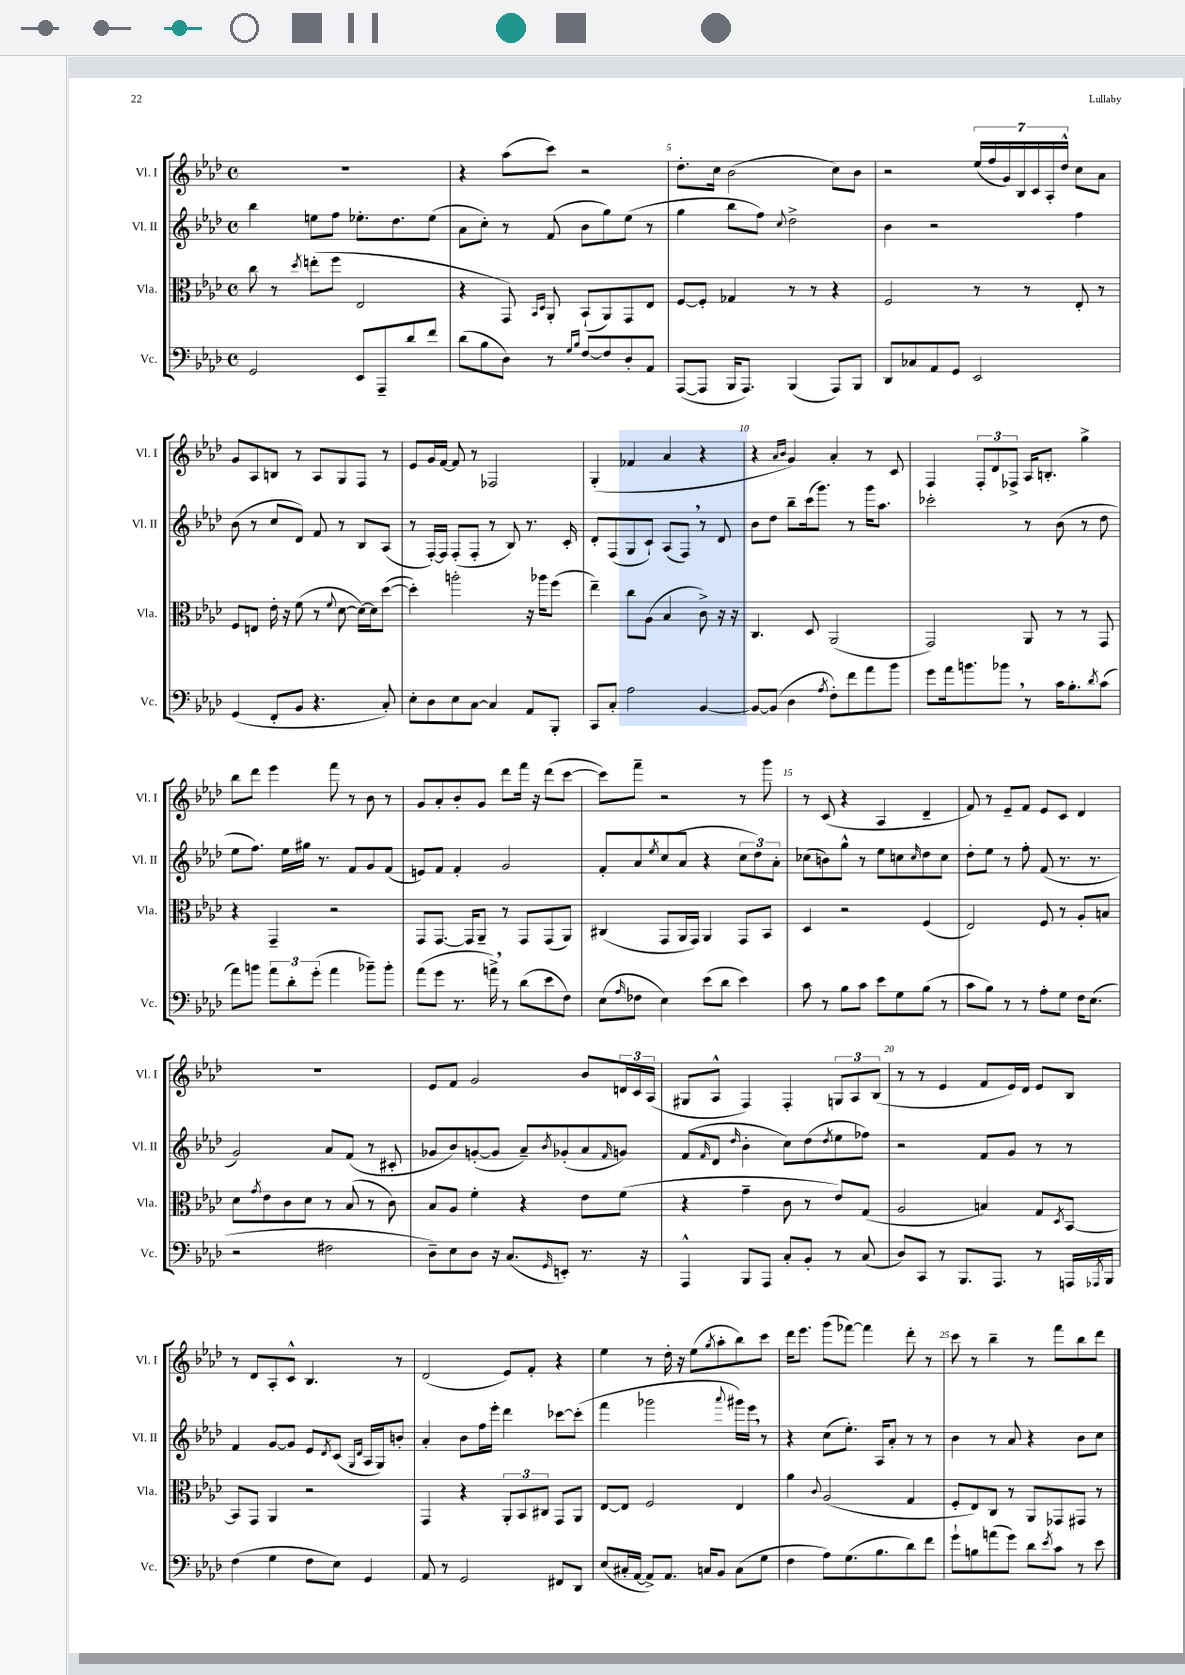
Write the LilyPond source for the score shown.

<<
\new StaffGroup <<
\new Staff = "s0" \with { instrumentName = "Vl. I" shortInstrumentName = "Vl. I" } {
    \clef treble \key aes \major \defaultTimeSignature \time 4/4
    R1 |
    r4 aes''8( c'''8) r2 |
    des''8.-. c''16 bes'2( c''8) bes'8 |
    r2 \tuplet 7/4 { ees''16( f''16 g'16) bes16 c'16 aes16-. des''16-^ } c''8 aes'8 |
    g'8 aes8 b8 r8 aes8 g8 f8 r8 |
    ees'8 g'16 f'16~ f'8 r8 fes2 |
    g4-.( fes'4 aes'4 r4 |
    r4 \grace { aes'16 bes'16 } g'4) aes'4-. r8 c'8 |
    f4 \tuplet 3/2 { f8-. des'8 fes8-> } aes16 b8.-. g''4-> |
    bes''8 des'''8 ees'''4 f'''8 r8 bes'8 r8 |
    g'8 aes'8-. bes'8-. g'8 des'''8 f'''16 r16 des'''8( c'''8~ |
    c'''8) f'''8-- r2 r8 g'''8 |
    r8 c'8( r4 aes4 des'4-- |
    f'8) r8 ees'8-- f'8 ees'8 c'8 des'4 |
    R1 |
    ees'8 f'8 g'2 bes'8 \tuplet 3/2 { d'16 c'16 aes16( } |
    gis8 aes8-^ f4) f4-. \tuplet 3/2 { g8 aes8 bes8( } |
    r8 r8 ees'4 f'8 ees'16) des'16 ees'8 bes8 |
    r8 des'8 aes8-. c'8-^ bes4. r8 |
    des'2( ees'8) f'8-. r4 |
    ees''4 r8 des''16-. r16 ees''8( \acciaccatura { g''8 } aes''8-. bes''8) c'''8 |
    des'''16 ees'''8. g'''8( fes'''8~) fes'''4 des'''8-. r8 |
    c'''8 r8 bes''4-- r8 f'''8 bes''8 des'''8 \bar "|." |
}
\new Staff = "s1" \with { instrumentName = "Vl. II" shortInstrumentName = "Vl. II" } {
    \clef treble \key aes \major \defaultTimeSignature \time 4/4
    bes''4 e''8 f''8 ees''8.-. des''8. ees''8( |
    aes'8 c''8-.) r8 f'8( bes'8 g''8) ees''8( r8 |
    g''4 bes''8 f''8) \appoggiatura { c''8 } des''2-> |
    bes'4 r2 f''4 |
    bes'8( r8 c''8 des'8) f'8 r8 bes8 aes8( |
    r8 f16~-.) f16 f8-.( f8-. r8 bes8) r8. c'16-. |
    des'8-. f8( g8 c'8-!) aes8( f8) \breathe r8 des'8 |
    bes'8 des''8 bes''8-- c'''16( g'''8.) r8 g'''16 aes''8. |
    ces'''2-. r8 bes'8( r8 des''8 |
    ees''8 f''8.) ees''16 gis''16 r8. f'8 g'8 f'8( |
    e'8) f'8 f'4-. g'2 |
    f'8-. aes'8 \acciaccatura { ees''8 } c''8( aes'8 r4 \tuplet 3/2 { c''8 des''8) aes'8-. } |
    ces''8( b'8) g''8-^ r8 ees''8 c''8 \grace { c''16 } des''8 c''8 |
    des''8-. ees''8 r8 f''8-. f'8( r8. r8. |
    g'2) aes'8 f'8( r8 cis'8-. |
    ges'8 bes'8) g'8~-.( g'8 aes'8--) \acciaccatura { bes'8 } ges'8-.( aes'8 \grace { f'16 } g'8) |
    f'8( \grace { f'16 } des'8 \grace { des''16 } bes'4-. c''8) des''8( \acciaccatura { des''8 } ees''8 fes''8) |
    r2 f'8 g'8 r8 r8 |
    f'4 g'8~ g'8 ees'8 \acciaccatura { des'8 } c'8( \grace { g16 des'16 } aes16 g16) b'8-. |
    aes'4-. bes'8 f''16 ees'''16-. des'''4 ces'''8~ ces'''8-.( |
    f'''4 ges'''2 \appoggiatura { aes'''8 } gis'''16) ees'''16 \breathe r8 |
    r4 c''8( ees''8.-.) aes16 aes'8-. r8 r8 |
    bes'4 r8 aes'8 r4 bes'8 c''8 \bar "|." |
}
\new Staff = "s2" \with { instrumentName = "Vla." shortInstrumentName = "Vla." } {
    \clef alto \key aes \major \defaultTimeSignature \time 4/4
    c''8 r8 \acciaccatura { des''8 } e''8-.( f''8 ees2 |
    r4 g,8) \grace { bes,16 des16 } aes,8-. bes,8-!( aes,8) g,8 ees8 |
    f8~ f8-. ges4 r8 r8 r4 |
    f2 r8 r8 ees8-. r8 |
    f8 e8 ees'16-. r16 f'8( r8 \appoggiatura { f'8 } des'8~ des'16~) des'16 des''8~( |
    des''4-.) a''2-. r16 aes''16 f''8( |
    ees''4--) c''8 aes8( bes4 c'8->) r16 r16 |
    c4. des8 aes,2( |
    g,2) aes,8 r8 r8 g,8 |
    r4 g,4-- r2 |
    g,8 g,8.~ g,16 aes,8-- r8 g,8 g,8( aes,8) |
    cis4( g,8 aes,16 g,16) aes,4 g,8 bes,8 |
    des4 r2 f4( |
    ees2) f8 r8 aes8-. b8 |
    des'8 \acciaccatura { g'8 } ees'8 c'8 des'8 r8 bes8( r8 c'8) |
    bes8 aes8 f'4-. r4 ees'8 f'8( |
    r4 g'4-- c'8 r8 ees'8) g8( |
    aes2 b4) g8 \acciaccatura { des8 } bes,8~ |
    bes,8 g,8 aes,4 r2 |
    g,4 r4 \tuplet 3/2 { aes,8-. bes,8 cis8 } g,8 aes,8 |
    ees8~ ees8 f2 ees4 |
    aes'4 \appoggiatura { c'8 } aes2( g4 |
    f8-. ees8) c8 r8 aes,8 ges,8 gis,8 r8 \bar "|." |
}
\new Staff = "s3" \with { instrumentName = "Vc." shortInstrumentName = "Vc." } {
    \clef bass \key aes \major \defaultTimeSignature \time 4/4
    g,2 ees,8 aes,,8-- des'8 f'8 |
    des'8( bes8 des8) r8 \grace { g16 bes16 } f8~ f8 des8-. aes,8 |
    aes,,8~( aes,,8 bes,,16 aes,,8.) bes,,4( aes,,8) bes,,8 |
    des,8 ces8 aes,8 g,8 ees,2 |
    g,4( f,8-. bes,8 r4. c8-.) |
    ees8-. des8 ees8 c8~ c4 aes,8 bes,,8-. |
    c,8 c8-. aes2 bes,4~ |
    bes,8~ bes,8( des4 \acciaccatura { aes8 } f8-.) f'8 aes'8 bes'8 |
    g'8 aes'16 b'8. bes'8 \breathe r8 c'16 bes8.-. \acciaccatura { des'8 } c'8( |
    aes'8) b'8 \tuplet 3/2 { aes'8 des'8-. g'8-.( } aes'4 bes'8--) bes'8-. |
    aes'8( g'8 r8. a'16->) \breathe r8 des'8( ees'8 f8) |
    ees8( \grace { aes16 } fes8 ees4) ees'8( des'8 ees'4) |
    c'8 r8 bes8 c'8 ees'8 g8 bes8( r8 |
    c'8 bes8) r8 r8 aes8-. g8 f16 ees8.( |
    r2 fis2 |
    des8--) ees8 des8 r16 c8.( \grace { g,16 } e,8-.) r8. r16 |
    aes,,4-^ bes,,8 aes,,8 c8-. bes,8-. r8 c8( |
    des8) c,8 r8 bes,,8. aes,,8. r8 a,,16 \acciaccatura { aes,,8 } bes,,16 |
    f4( g4 f8 ees8) g,4 |
    aes,8 r8 g,2 fis,8 des,8 |
    ees8( cis16-. aes,16~ aes,8->) aes,8. c16 bes,8 c8( g8 |
    f4 aes8) g8.( bes8. des'8) f'8 |
    g'8-! b8 a'8( g'8) des'8 \acciaccatura { ees'8 } c'8 r8 ees'8 \bar "|." |
}
>>
>>
\layout { \context { \Score currentBarNumber = #3 \override BarNumber.break-visibility = ##(#f #t #t) barNumberVisibility = #(every-nth-bar-number-visible 5) } }
